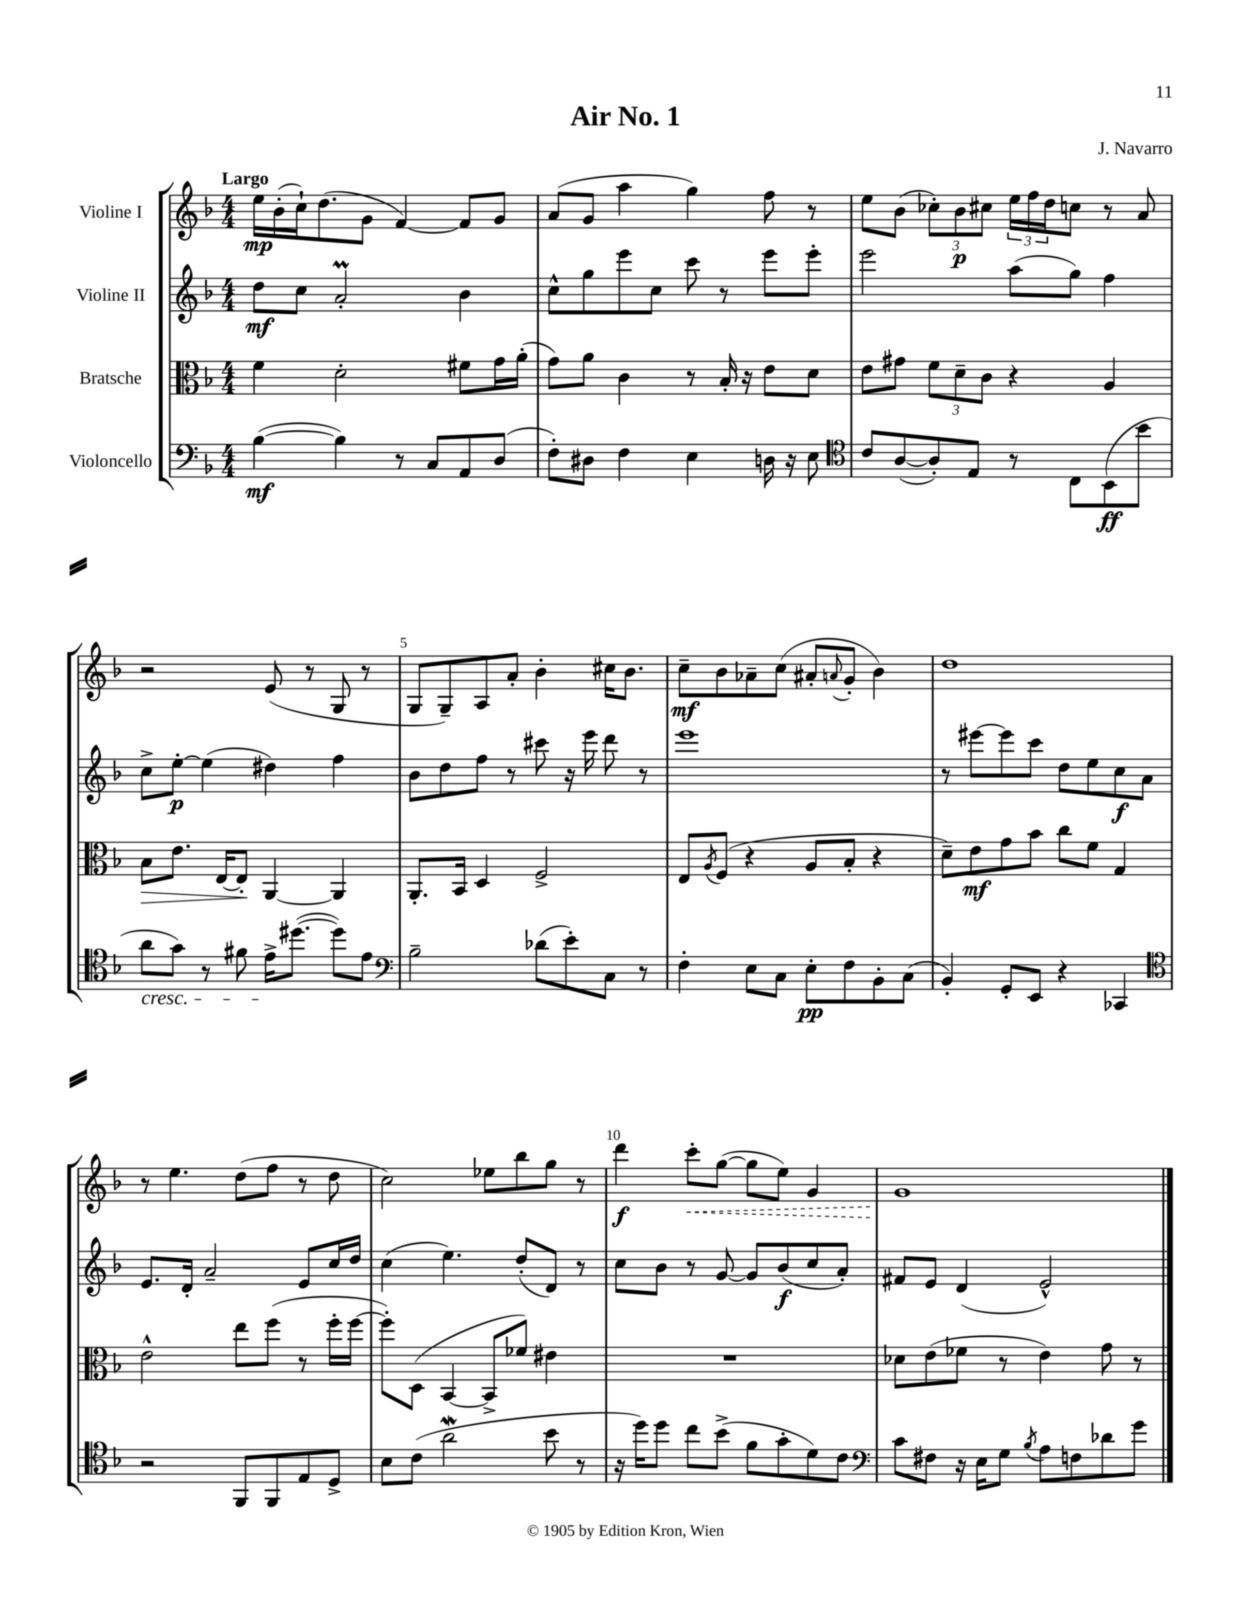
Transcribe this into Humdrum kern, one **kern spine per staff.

**kern	**kern	**kern	**kern
*staff4	*staff3	*staff2	*staff1
*clefF4	*clefC3	*clefG2	*clefG2
*k[b-]	*k[b-]	*k[b-]	*k[b-]
*M4/4	*M4/4	*M4/4	*M4/4
([4B-	4f	8dd	16ee
.	.	.	(16b-'
.	.	8cc	16cc`)
.	.	.	(8.dd
4B-])	2d'	2a'	.
.	.	.	8g
8r	.	.	[4f)
8C	.	.	.
8AA	8f#	4b-	8f]
(8D	16g	.	8g
.	(16a'	.	.
=	=	=	=
8F')	8g)	8cc^^	(8a
8D#	8a	8gg	8g
4F	4c	8eee	4aa
.	.	8cc	.
4E	8r	8ccc	4gg)
.	16B-'	8r	.
.	16r	.	.
16D	8e	8eee	8ff
16r	.	.	.
8E	8d	8eee'	8r
=	=	=	=
*clefC4	*	*	*
8c	8e	2eee	8ee
([8A	8g#	.	(8b-
8A'])	12f	.	12cc-')
.	12d~	.	12b-
8E	.	.	.
.	12c	.	12cc#
8r	4r	(8aa	24ee
.	.	.	24ff
.	.	.	24dd
8C	.	8gg)	8cc
(8BB-	4A	4ff	8r
8b-	.	.	8a
=	=	=	=
8a	8B-	8cc^	2r
8g)	8.e	[8ee'	.
8r	.	(4ee]	.
.	[16E	.	.
8f#	8E']	.	.
16e^	[4AA	4dd#)	(8e
([8.dd#	.	.	.
.	.	.	8r
8dd#])	4AA]	4ff	8G
8e	.	.	8r
=	=	=	=
*clefF4	*	*	*
2B-~	8.AA'	8b-	8G
.	.	8dd	8G~)
.	16BB-	.	.
.	4D	8ff	8A
.	.	8r	8a'
(8d-	2F^	8ccc#	4b-'
8e')	.	16r	.
.	.	16eee	.
8C	.	8ddd	16cc#
.	.	.	8.b-
8r	.	8r	.
=	=	=	=
4F'	8E	1eee	8cc~
.	8qA	.	.
.	(8F	.	8b-
8E	4r	.	8a-~
8C	.	.	(8cc
8E'	8A	.	8a#'
.	.	.	8qqa
8F	8B-'	.	8g'
8BB-'	4r	.	4b-)
(8C	.	.	.
=	=	=	=
4BB-')	8d~)	8r	1dd
.	8e	[8eee#	.
8GG'	8g	8eee#]	.
8EE	8b-	8ccc	.
4r	8cc	8dd	.
.	8f	8ee	.
4CC-	4G	8cc	.
.	.	8a	.
=	=	=	=
*clefC4	*	*	*
2r	2e^^	8.e	8r
.	.	.	4.ee
.	.	16d'	.
.	.	2a~	.
8FF	8ee	.	(8dd
8FF	(8ff	.	8ff
8E	8r	8e	8r
8D^	16ff'	16cc	8dd
.	[16ff	16dd	.
=	=	=	=
8B-	8ff'])	(4cc	2cc)
(8c	(8D	.	.
2a	[4BB-	4.ee)	.
.	8BB-^]	.	8ee-
.	8f-)	(8dd'	8bb-
8b-	4e#	8d)	8gg
8r	.	8r	8r
=	=	=	=
16r	1r	8cc	4ddd
16dd)	.	.	.
8dd	.	8b-	.
8cc	.	8r	8ccc'
(8b-^	.	[8g	([8gg
8f	.	8g]	8gg]
8g'	.	(8b-	8ee)
8d)	.	8cc	4g
8c	.	8a')	.
=	=	=	=
*clefF4	*	*	*
8c	8d-	8f#	1g
8F#	(8e	8e	.
16r	8f-	(4d	.
16E	.	.	.
8G	8r	.	.
8qB-	.	.	.
8A	4e)	2e^^)	.
8F	.	.	.
8d-	8g	.	.
8g	8r	.	.
==	==	==	==
*-	*-	*-	*-
